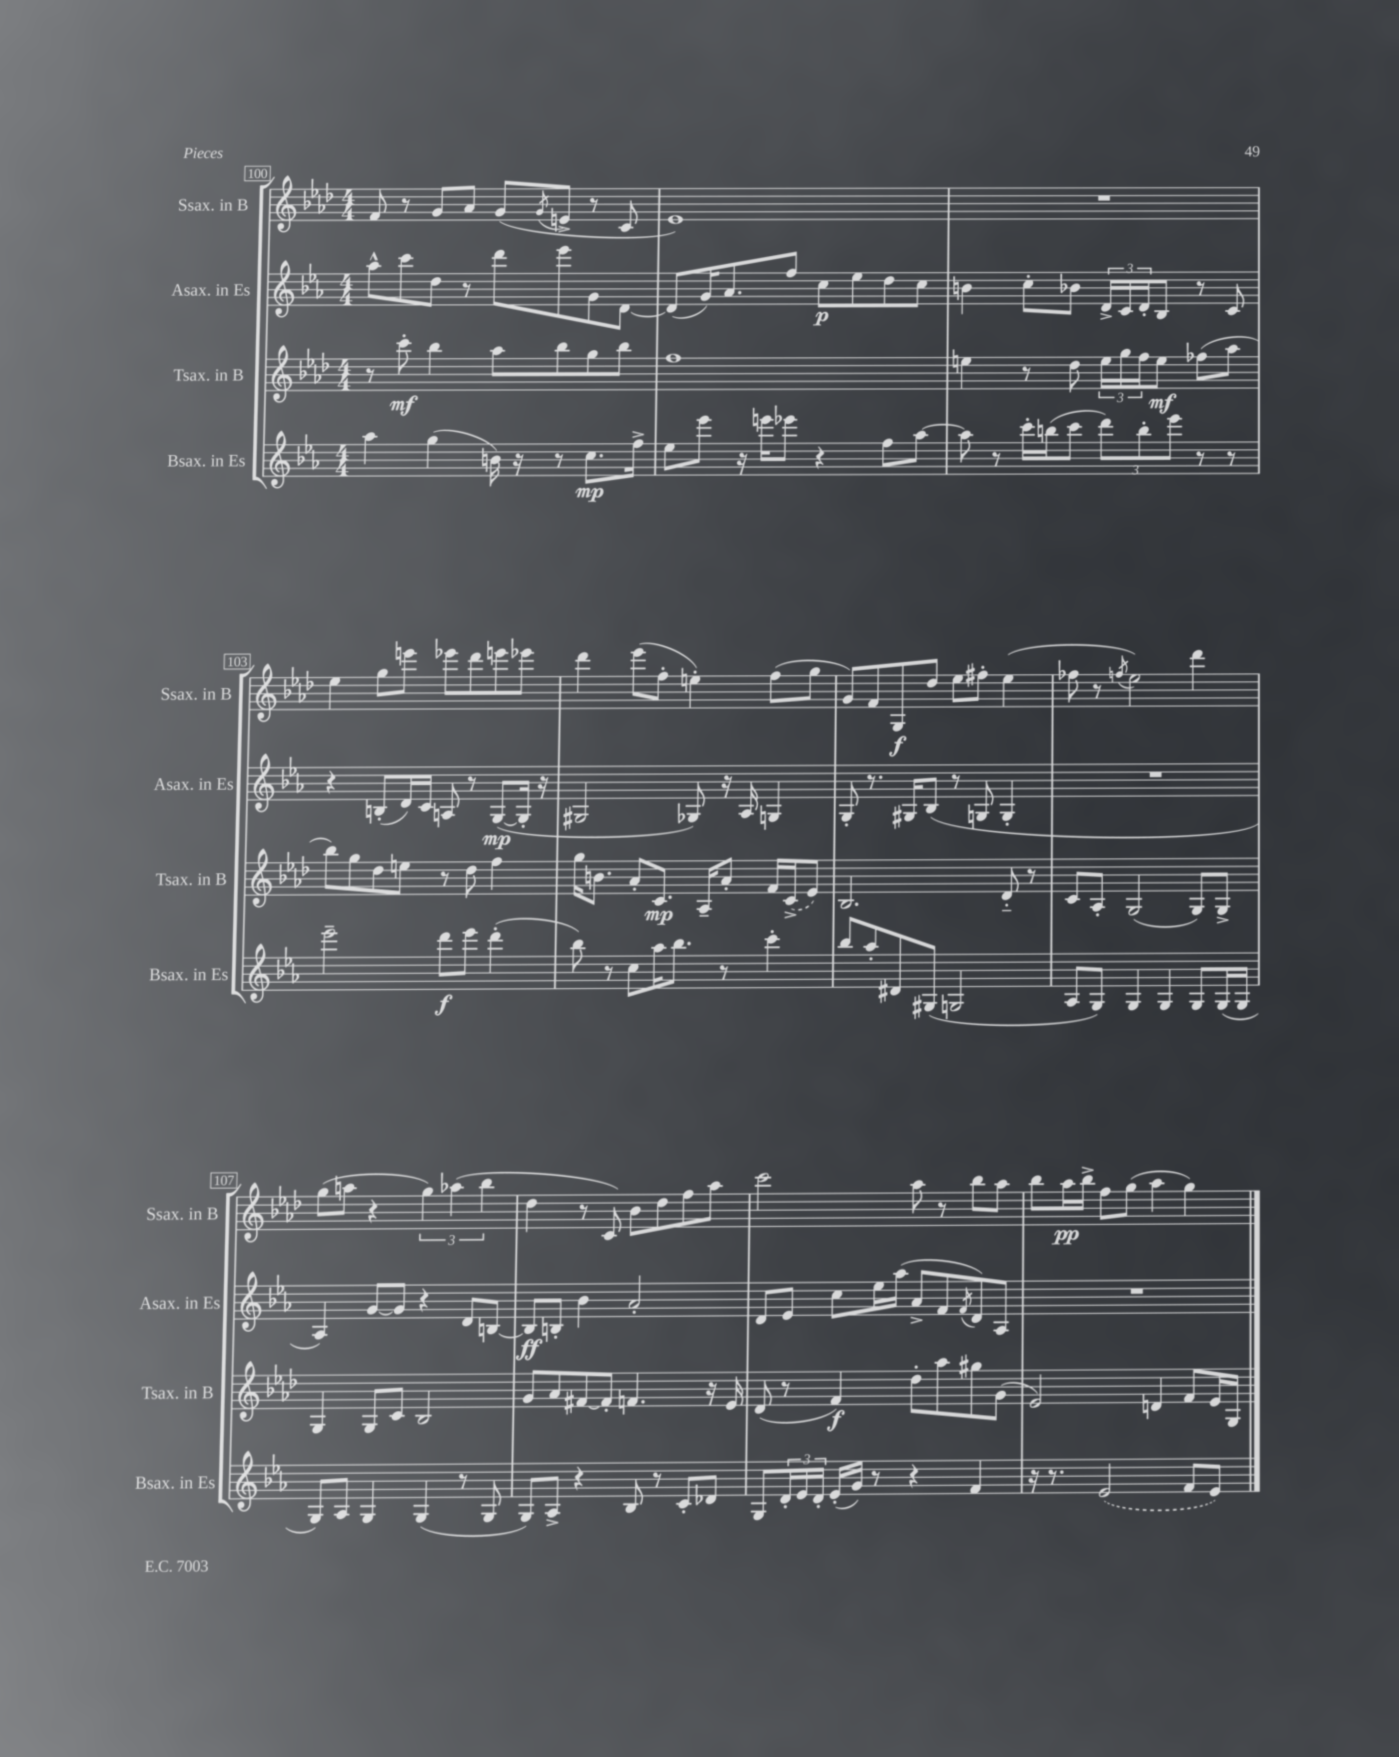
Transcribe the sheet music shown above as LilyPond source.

<<
\new StaffGroup <<
\new Staff = "s0" \with { instrumentName = "Ssax. in B" shortInstrumentName = "Ssax. in B" } {
    \clef treble \key aes \major \numericTimeSignature \time 4/4
    f'8 r8 g'8 aes'8 g'8( \acciaccatura { g'8 } e'8-> r8 c'8 |
    ees'1) |
    R1 |
    ees''4 g''8 e'''8 ees'''8 des'''8 e'''8 ees'''8 |
    des'''4 ees'''8( f''8-. e''4-.) f''8( g''8 |
    g'8) f'8 g8\f des''8 ees''8 fis''8-. ees''4( |
    fes''8 r8 \acciaccatura { f''8 } ees''2) des'''4 |
    g''8( a''8 r4 \tuplet 3/2 { g''4) aes''4( bes''4 } |
    des''4 r8 c'8) bes'8 des''8 f''8 aes''8 |
    c'''2 aes''8 r8 bes''8 aes''8 |
    bes''8 aes''16\pp bes''16-> f''8 g''8( aes''4 g''4) \bar "|." |
}
\new Staff = "s1" \with { instrumentName = "Asax. in Es" shortInstrumentName = "Asax. in Es" } {
    \clef treble \key ees \major \numericTimeSignature \time 4/4
    aes''8-^ c'''8 d''8 r8 d'''8 ees'''8 g'8 d'8~ |
    d'8( g'16) aes'8. f''8 c''8\p ees''8 d''8 c''8 |
    b'4 c''8-. bes'8 \tuplet 3/2 { d'16-> c'16 d'16-. } bes8 r8 c'8 |
    r4 b8-.( d'16) c'16 a8 r8 g8~\mp( g16-. r16 |
    gis2 ges8) r16 aes16 g4 |
    g8-. r8. gis16 bes8( r8 g8 g4-. |
    R1 |
    aes4) g'8~ g'8 r4 d'8 b8~ |
    b8\ff b8-. bes'4 aes'2-. |
    d'8 ees'8 c''8 ees''16 aes''16( aes'8-> f'8 \acciaccatura { f'8 } d'8) aes8 |
    R1 \bar "|." |
}
\new Staff = "s2" \with { instrumentName = "Tsax. in B" shortInstrumentName = "Tsax. in B" } {
    \clef treble \key aes \major \numericTimeSignature \time 4/4
    r8 c'''8-.\mf bes''4 aes''8 bes''8 g''8 bes''8 |
    f''1 |
    e''4 r8 des''8 \tuplet 3/2 { e''16 g''16 f''16 } e''8\mf fes''8( aes''8 |
    bes''8) g''8 des''8 e''8 r8 des''8 f''4 |
    g''16 b'8. aes'8-. c'8.\mp aes16-- aes'8-. f'16 \once \slurDashed c'16->( ees'8) |
    bes2. des'8-_ r8 |
    c'8 aes8-. g2( g8) g8-> |
    g4 g8 c'8 bes2 |
    g'8 aes'8 fis'8~ fis'8-. f'4. r16 ees'16 |
    des'8( r8 f'4\f) des''8-. aes''8 gis''8 g'8( |
    ees'2) d'4 f'8 ees'16 g16 \bar "|." |
}
\new Staff = "s3" \with { instrumentName = "Bsax. in Es" shortInstrumentName = "Bsax. in Es" } {
    \clef treble \key ees \major \numericTimeSignature \time 4/4
    aes''4 g''4( b'16) r16 r8 c''8.\mp f''16-> |
    ees''8 ees'''8 r16 e'''16 ees'''8 r4 f''8 aes''8~ |
    aes''8 r8 c'''16-. b''16( c'''8 \tuplet 3/2 { d'''8) b''8-. ees'''8 } r8 r8 |
    ees'''2-- d'''8\f ees'''8 d'''4-.( |
    bes''8) r8 c''8 aes''16 bes''8. r8 c'''4-. |
    bes''8 aes''8-. dis'8 gis8( g2 |
    aes8 g8) g4 g4 g8 g16( g16 |
    g8) aes8 g4 g4( r8 g8 |
    g8) aes8-> r4 bes8 r8 c'8-. des'8 |
    g8 \tuplet 3/2 { d'16-. ees'16 d'16-. } ees'16-.( g'16) r8 r4 f'4 |
    r16 r8. \once \slurDashed ees'2( f'8 ees'8) \bar "|." |
}
>>
>>
\layout { \context { \Score currentBarNumber = #100 \override BarNumber.stencil = #(make-stencil-boxer 0.1 0.3 ly:text-interface::print) } }
